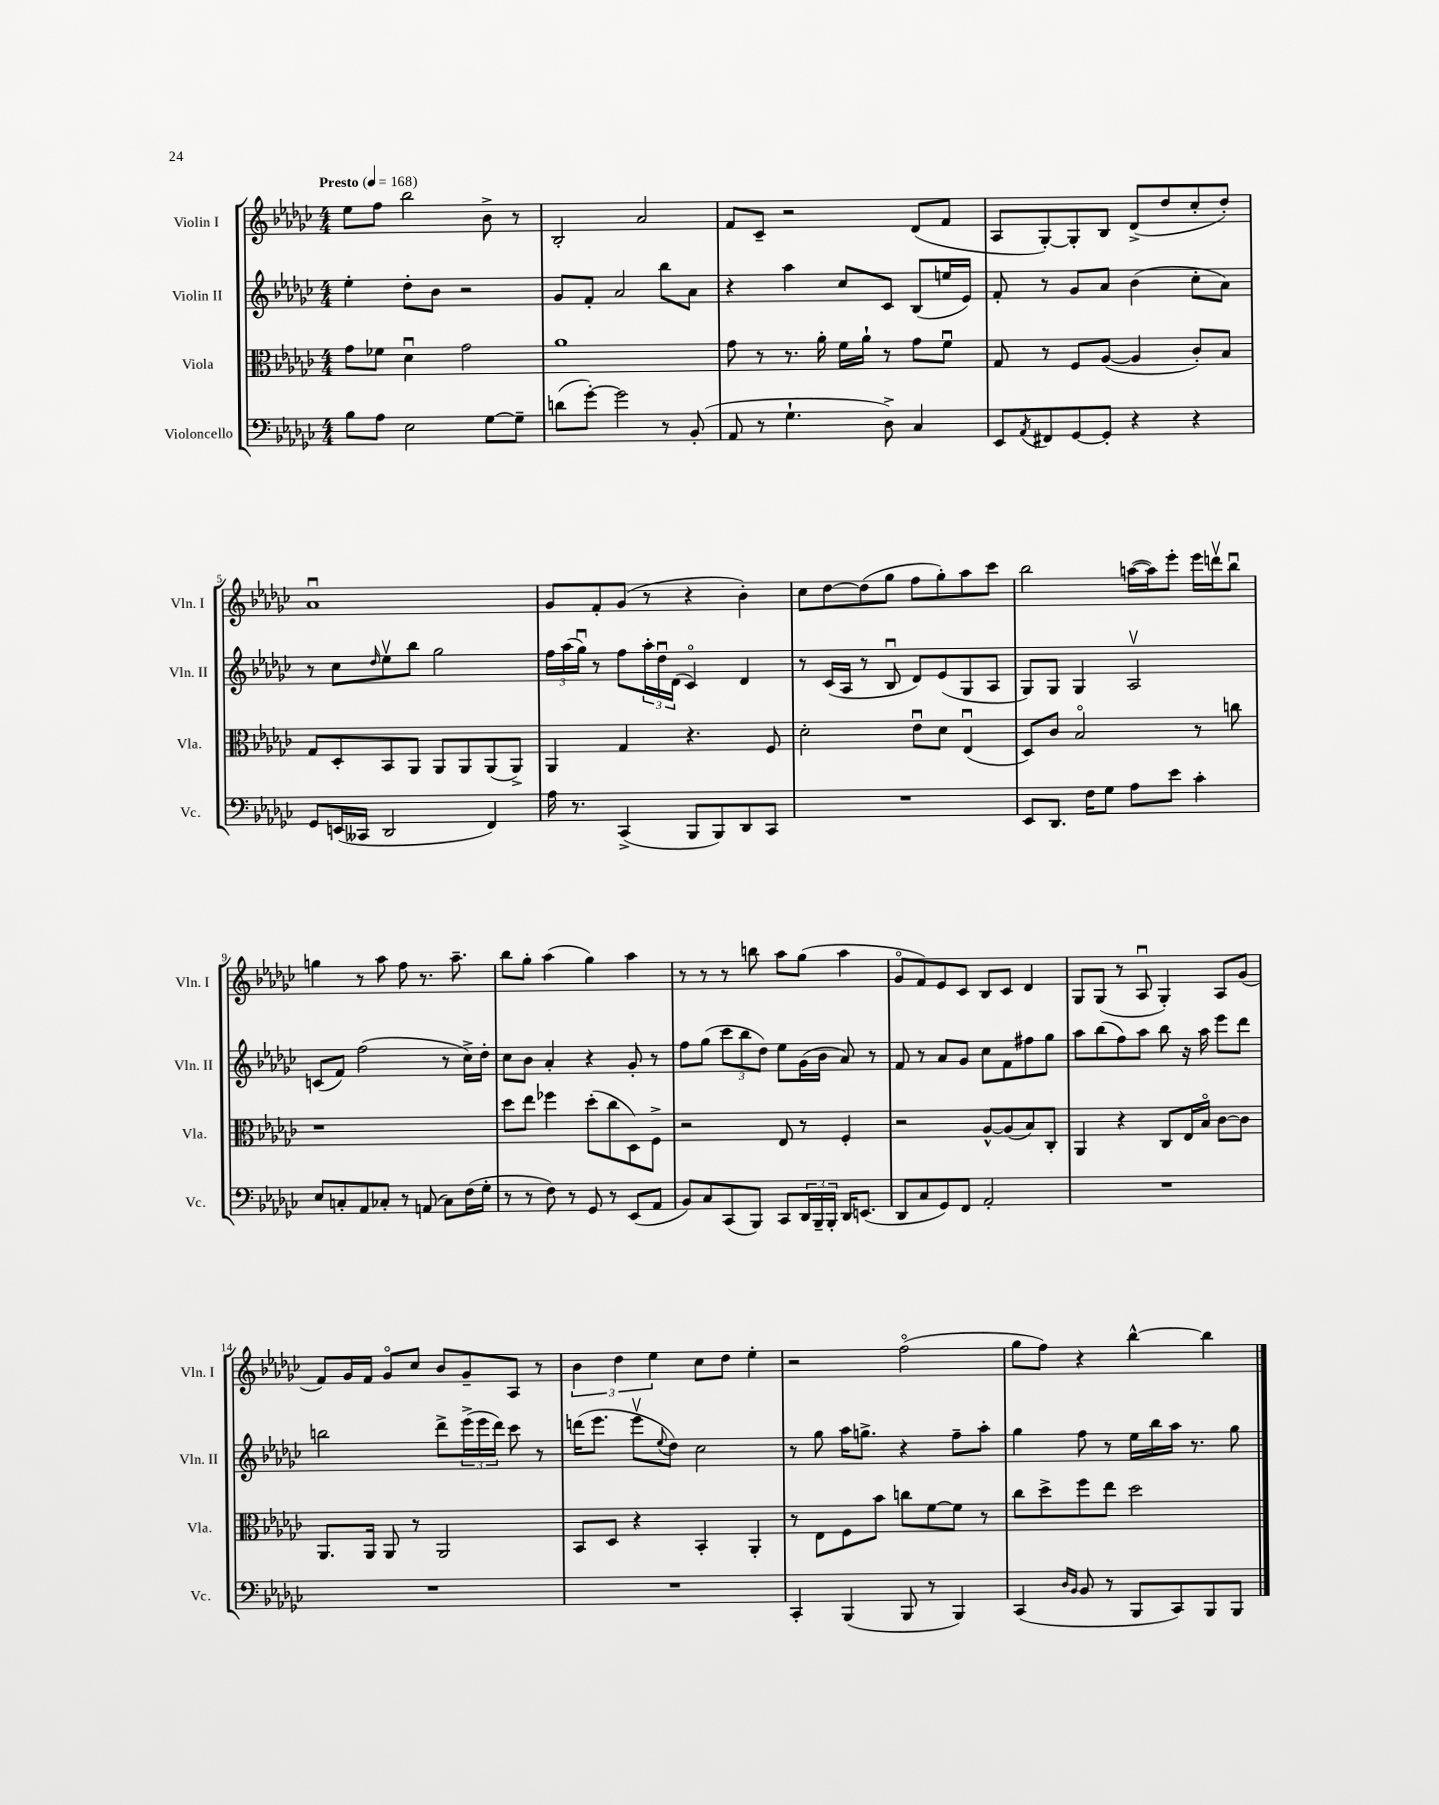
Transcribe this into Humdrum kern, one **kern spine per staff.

**kern	**kern	**kern	**kern
*staff4	*staff3	*staff2	*staff1
*clefF4	*clefC3	*clefG2	*clefG2
*k[b-e-a-d-g-c-]	*k[b-e-a-d-g-c-]	*k[b-e-a-d-g-c-]	*k[b-e-a-d-g-c-]
*M4/4	*M4/4	*M4/4	*M4/4
*MM168	*MM168	*MM168	*MM168
8B-	8g-	4ee-'	8ee-
8A-	8f-	.	8ff
2E-	4d-u	8dd-'	2bb-
.	.	8b-	.
.	2g-	2r	.
[8G-	.	.	8b-^
8G-~]	.	.	8r
=	=	=	=
(8d	1a-	8g-	2B-'
[8g-')	.	8f'	.
2g-]	.	2a-	.
.	.	.	2a-
8r	.	8bb-	.
(8BB-'	.	8a-	.
=	=	=	=
8AA-	8g-	4r	8f
8r	8r	.	8c-~
4.G-`	8.r	4aa-	2r
.	16a-'	.	.
.	16f	8cc-	.
.	16a-`	.	.
8D-^)	8r	8c-	.
4C-	8g-	(8B-	(8d-
.	8fu	16ee	8f
.	.	16e-)	.
=	=	=	=
8EE-	8G-	8f'	8A-
8qAA-	.	.	.
8FF#	8r	8r	[8G-')
[8GG-	8F	8g-	8G-']
8GG-']	([8A-	8a-	8B-
4r	4A-]	(4b-	(8d-^
.	.	.	8dd-
4r	8c-')	8cc-'	8cc-'
.	8B-	8a-)	8dd-')
=	=	=	=
8GG-	8G-	8r	1a-u
(16EE	8D-'	8cc-	.
16CC--	.	.	.
.	.	16qqdd-	.
2DD-	8BB-	8ee-v	.
.	8AA-	8bb-	.
.	8AA-	2gg-	.
.	8AA-	.	.
4FF)	(8AA-	.	.
.	8AA-^)	.	.
=	=	=	=
16A-	4AA-	24ff	8g-
.	.	(24aa-	.
8.r	.	.	.
.	.	24gg-u)	.
.	.	8r	8f'
(4CC-^	4G-	8ff	(8g-
.	.	24aa-'	8r
.	.	24dd-u	.
.	.	(24d-	.
8BBB-	4.r	4c-o)	4r
8BBB-)	.	.	.
8DD-	.	4d-	4b-')
8CC-	8F	.	.
=	=	=	=
1r	2d-'	8r	8cc-
.	.	(16c-	[8dd-
.	.	16A-	.
.	.	8r	(8dd-]
.	.	8B-u	8gg-
.	8e-u	8d-)	8ff
.	8d-	(8e-	8gg-')
.	(4E-u	8G-	8aa-
.	.	8A-	8ccc-
=	=	=	=
8EE-	8D-)	8G-)	2bb-
8.DD-	8c-	8G-	.
.	2B-o	4G-	.
16F	.	.	.
8G-	.	.	.
8A-	.	2A-v	([16aa
.	.	.	16aa])
8e-	.	.	8eee-'
4c-'	8r	.	16eee-
.	.	.	16dddv
.	8cc	.	8bb-u
=	=	=	=
8E-	1r	(8c	4gg
8C'	.	8f)	.
8AA-	.	(2ff	8r
8C-'	.	.	8aa-
8r	.	.	8ff
(8AA	.	.	8.r
8C-)	.	8r	.
.	.	.	8.aa-~
(16F	.	16cc-^)	.
16G-'	.	16dd-'	.
=	=	=	=
8r	8dd-	8cc-	8bb-
8r	8ee-	8b-	8gg-'
8F)	4ff-	4a-'	(4aa-
8r	.	.	.
8GG-	(8dd-'	4r	4gg-)
8r	8cc-	.	.
(8EE-	8D-)	8g-'	4aa-
8AA-	8F^	8r	.
=	=	=	=
8BB-)	2r	8ff	8r
8C-	.	(8gg-	8r
(8CC-	.	12ccc-	8r
.	.	12bb-	.
8BBB-)	.	.	8bb
.	.	12dd-)	.
8CC-	8E-	8ee-	8aa-
24DD-	8r	(16g-	(8gg-
24BBB-~	.	.	.
.	.	16b-	.
24BBB-'	.	.	.
16DD-	4F'	8a-)	4aa-
(8.EE	.	.	.
.	.	8r	.
=	=	=	=
8DD-	2r	8f	8g-o
8C-	.	8r	8f)
8GG-)	.	8a-	8e-
8FF	.	8g-	8c-
2AA-'	[8A-^^	8cc-	8B-
.	(8A-]	8f	8c-
.	8B-)	8ff#	4d-
.	8C-'	8gg-	.
=	=	=	=
1r	4AA-	8aa-	8G-
.	.	(8bb-	(8G-
.	4r	8ff)	8r
.	.	8aa-	8A-u
.	8C-	8bb-	4G-')
.	16E-	16r	.
.	16B-o	16aa-	.
.	[8c-	8eee-	8A-
.	8c-]	8ddd-	(8g-
=	=	=	=
1r	8.AA-	2bb	8f)
.	.	.	16g-
.	16AA-	.	16f
.	8AA-	.	8g-o
.	8r	.	8cc-
.	2AA-	8ddd-^	8b-
.	.	(24eee-^	8g-~
.	.	24eee-	.
.	.	24ddd-)	.
.	.	8ccc-	8A-
.	.	8r	8r
=	=	=	=
1r	8BB-	(16ddd	6b-
.	.	8.eee-	.
.	8D-	.	.
.	.	.	6dd-
.	4r	8eee-v	.
.	.	.	6ee-
.	.	8qqee-	.
.	.	8dd-)	.
.	4BB-'	2cc-	8cc-
.	.	.	8dd-
.	4AA-'	.	4ee-'
=	=	=	=
4CC-'	8r	8r	2r
.	8E-	8gg-	.
(4BBB-	8F	16aa-	.
.	.	8.gg^	.
.	8b-	.	.
8BBB-	8cc	4r	(2ffo
8r	[8f	.	.
4BBB-)	8f]	8ff~	.
.	8r	8aa-'	.
=	=	=	=
(4CC-	8cc-	4gg-	8gg-
.	8dd-^	.	8ff)
16qqD-	.	.	.
16qqBB-	.	.	.
8BB-	8ff	8ff	4r
8r	8ee-	8r	.
8BBB-	2dd-	16ee-	[4bb-^^
.	.	16bb-	.
8CC-)	.	16aa-	.
.	.	8.r	.
8BBB-	.	.	4bb-]
8BBB-	.	8gg-	.
==	==	==	==
*-	*-	*-	*-
